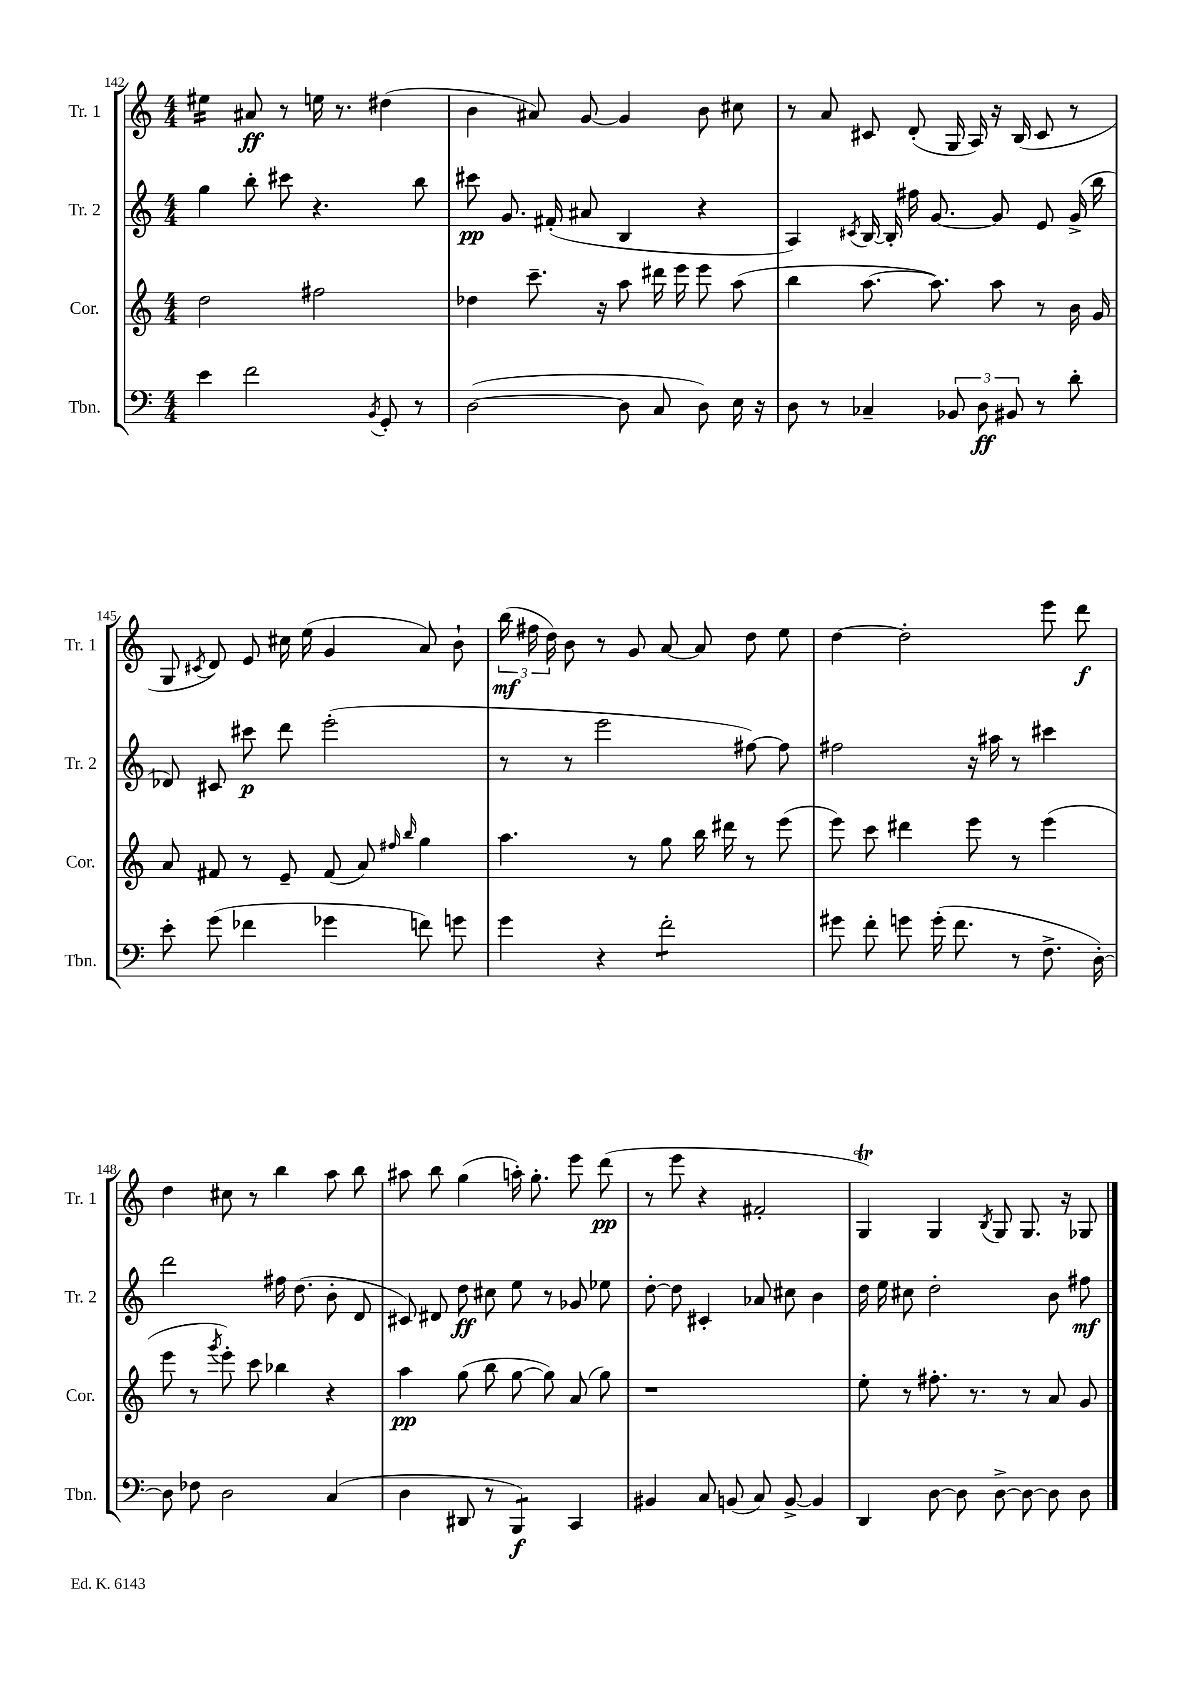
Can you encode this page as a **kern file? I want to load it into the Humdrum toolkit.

**kern	**kern	**kern	**kern
*staff4	*staff3	*staff2	*staff1
*clefF4	*clefG2	*clefG2	*clefG2
*k[]	*k[]	*k[]	*k[]
*M4/4	*M4/4	*M4/4	*M4/4
4e	2dd	4gg	4ee#
2f	.	8bb'	8a#
.	.	8ccc#	8r
.	2ff#	4.r	16ee
.	.	.	8.r
8qBB	.	.	.
8GG'	.	.	(4dd#
8r	.	8bb	.
=	=	=	=
([2D	4dd-	8ccc#	4b
.	.	8.g	.
.	8.ccc~	.	8a#)
.	.	(16f#'	.
.	.	8a#	[8g
.	16r	.	.
8D]	8aa	4B	4g]
8C	16ddd#	.	.
.	16eee	.	.
8D)	8eee	4r	8b
16E	(8aa	.	8cc#
16r	.	.	.
=	=	=	=
8D	4bb	4A)	8r
8r	.	.	8a
.	.	8qc#	.
4C-~	[8.aa	[16B	8c#
.	.	16B']	.
.	.	16ff#	(8d'
.	8.aa])	[8.g	.
12BB-	.	.	16G
.	.	.	16A)
12D	.	.	.
.	8aa	8g]	16r
12BB#	.	.	.
.	.	.	(16B
8r	8r	8e	8c#
8d'	16b	(16g^	8r
.	16g	16bb	.
=	=	=	=
8e'	8a	8d-)	8G
.	.	.	8qc#
(8g	8f#	8c#	8d)
4f-	8r	8ccc#	8e
.	8e~	8ddd	16cc#
.	.	.	(16ee
4g-	(8f#	(2eee'	4g
.	8a)	.	.
.	16qqff#	.	.
.	16qqbb	.	.
8f)	4gg	.	8a)
8g	.	.	8b`
=	=	=	=
4g	4.aa	8r	(24bb
.	.	.	24ff#
.	.	.	24dd)
.	.	8r	8b
4r	.	2eee	8r
.	8r	.	8g
2f'	8gg	.	[8a
.	16bb	.	8a]
.	16ddd#	.	.
.	8r	[8ff#)	8dd
.	(8eee	8ff#]	8ee
=	=	=	=
8g#	8eee)	2ff#	[4dd
8f'	8ccc	.	.
8g	4ddd#	.	2dd']
(16g'	.	.	.
8.f	.	.	.
.	8eee	16r	.
.	.	16aa#	.
8r	8r	8r	.
8.F^	(4eee	4ccc#	8eee
.	.	.	8ddd
[16D')	.	.	.
=	=	=	=
8D]	8eee	2ddd	4dd
8F-	8r	.	.
.	8qggg	.	.
2D	8eee')	.	8cc#
.	8ccc	.	8r
.	4bb-	16ff#	4bb
.	.	(8.dd	.
(4C	4r	8b'	8aa
.	.	8d	8bb
=	=	=	=
4D	4aa	8c#)	8aa#
.	.	8d#	8bb
8DD#	(8gg	8dd	(4gg
8r	8bb	8cc#	.
4BBB)	[8gg	8ee	16aa')
.	.	.	8.gg'
.	8gg])	8r	.
4CC	(8a	8g-	8eee
.	8gg)	8ee-	(8ddd
=	=	=	=
4BB#	1r	[8dd'	8r
.	.	8dd]	8eee
8C	.	4c#'	4r
(8BB	.	.	.
8C)	.	8a-	2f#'
[8BB^	.	8cc#	.
4BB]	.	4b	.
=	=	=	=
4DD	8ee'	16dd	4G)
.	.	16ee	.
.	8r	8cc#	.
[8D	8.ff#'	2dd'	4G
8D]	.	.	.
.	8.r	.	.
.	.	.	8qB
[8D^	.	.	8G
8D_	8r	.	8.G
8D]	8a	8b	.
.	.	.	16r
8D	8g	8ff#	8G-
==	==	==	==
*-	*-	*-	*-
